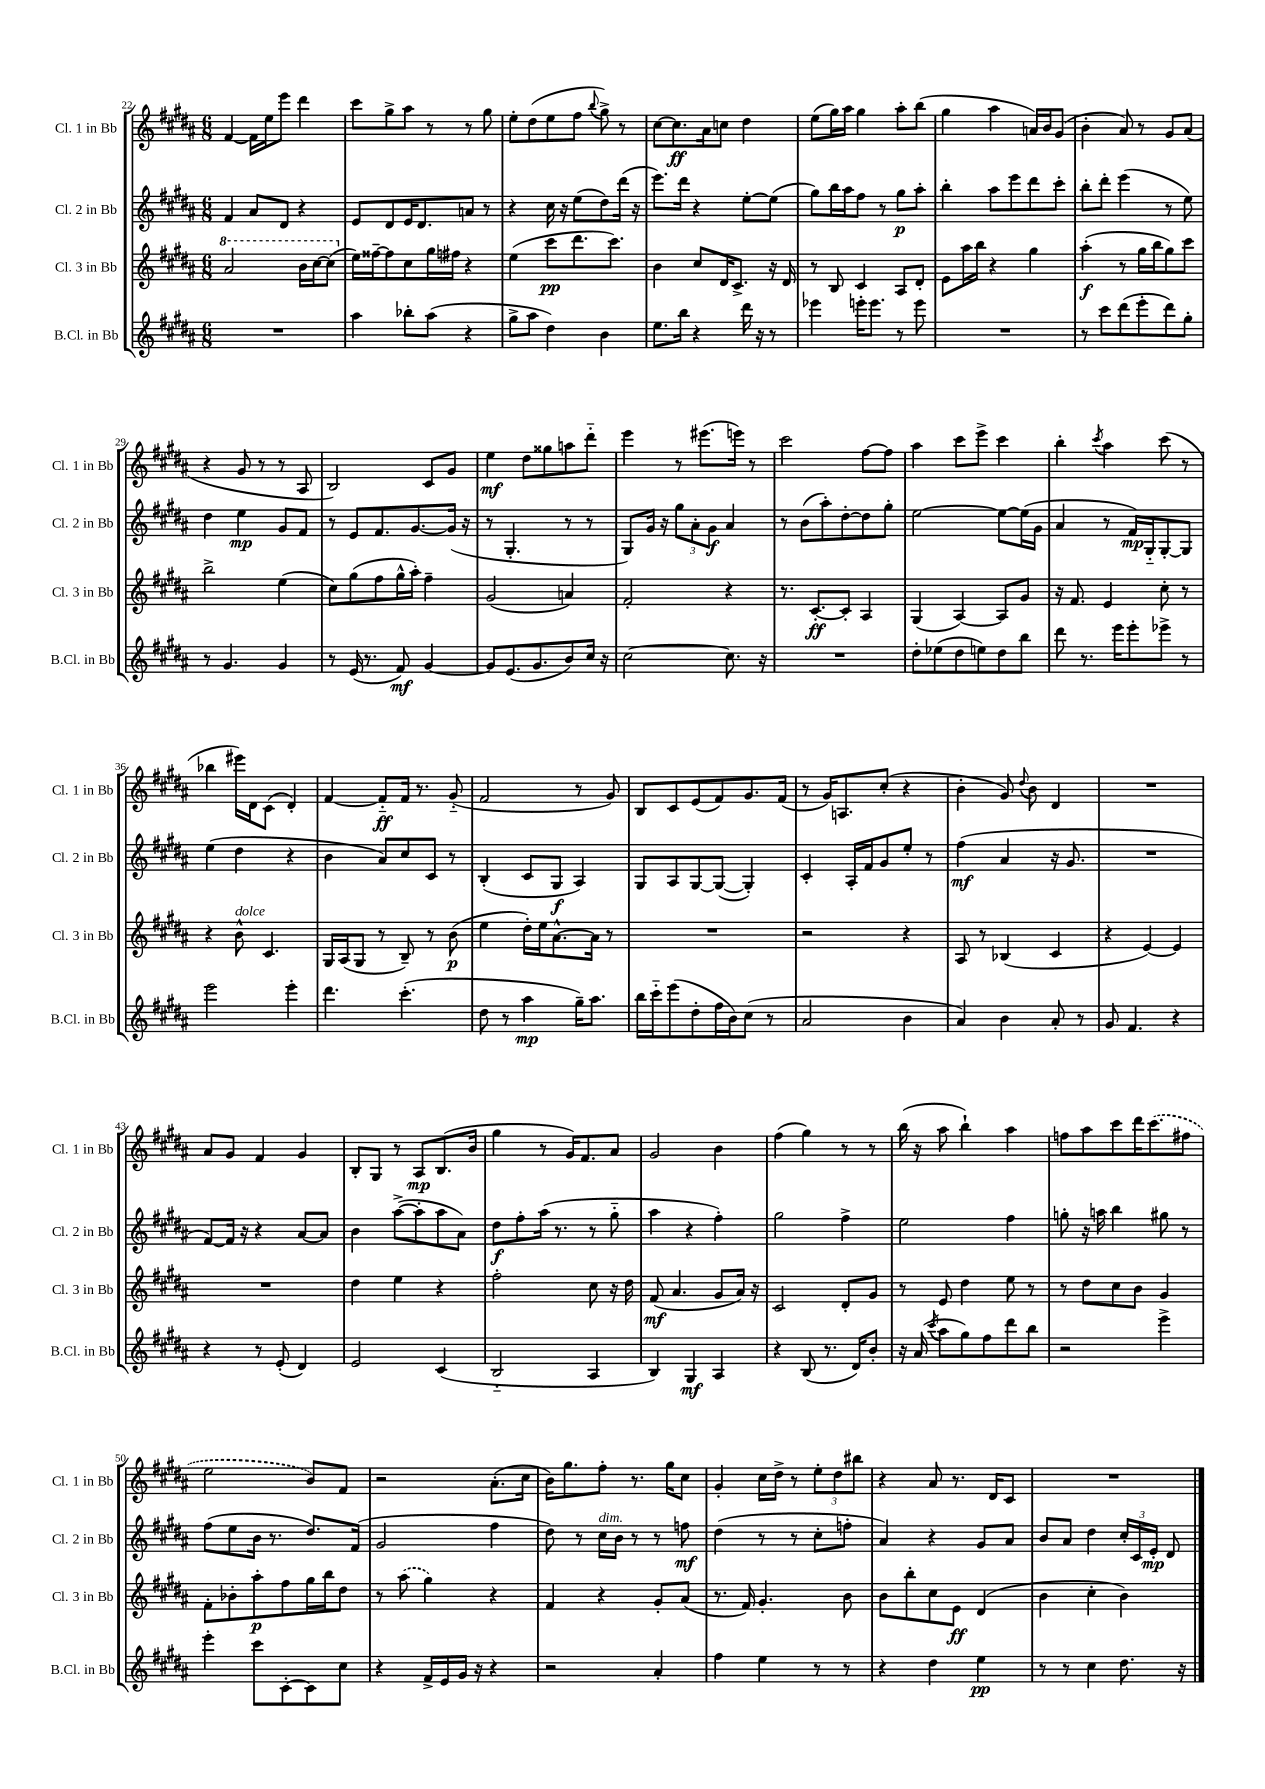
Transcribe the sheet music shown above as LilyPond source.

<<
\new StaffGroup <<
\new Staff = "s0" \with { instrumentName = "Cl. 1 in Bb" shortInstrumentName = "Cl. 1 in Bb" } {
    \clef treble \key b \major \numericTimeSignature \time 6/8
    \autoBeamOff fis'4~ fis'16[ e''16 e'''8] dis'''4 |
    cis'''8[ gis''8-> ais''8] r8 r8 gis''8 |
    e''8[-. dis''8( e''8 fis''8] \appoggiatura { b''8 } gis''8->) r8 |
    cis''8[~ cis''8.\ff ais'16 c''8] dis''4 |
    e''8[( gis''16) ais''16] gis''4 ais''8[-. b''8]( |
    gis''4 ais''4 a'16[) b'16 gis'8]( |
    b'4-. ais'8) r8 gis'8[ ais'8]( |
    r4 gis'8 r8 r8 ais8 |
    b2) cis'8[ gis'8] |
    e''4\mf dis''8[ gisis''8 a''8 dis'''8]-_ |
    e'''4 r8 eis'''8.[( e'''16]) r8 |
    cis'''2 fis''8[~ fis''8] |
    ais''4 cis'''8[ e'''8]-> cis'''4 |
    b''4-. \acciaccatura { cis'''8 } ais''4 cis'''8( r8 |
    bes''4 eis'''16[) dis'16 cis'8]( dis'4-.) |
    fis'4~ fis'8[-_\ff fis'16] r8. gis'8-_( |
    fis'2 r8 gis'8) |
    b8[ cis'8 e'8( fis'8) gis'8. fis'16]( |
    r8 gis'16[) a8. cis''8]-.( r4 |
    b'4-. gis'8) \appoggiatura { dis''8 } b'8 dis'4 |
    R2. |
    ais'8[ gis'8] fis'4 gis'4 |
    b8[-. gis8] r8 ais8[\mp b8.( b'16] |
    gis''4 r8 gis'16[) fis'8. ais'8] |
    gis'2 b'4 |
    fis''4( gis''4) r8 r8 |
    b''16( r16 ais''8 b''4-!) ais''4 |
    f''8[ ais''8 cis'''8 dis'''16 \once \slurDashed cis'''8.( fis''8] |
    e''2 b'8[) fis'8] |
    r2 ais'8.[-.( cis''16] |
    b'16[) gis''8. fis''8]-. r8. gis''16[ cis''8] |
    gis'4-. cis''16[ dis''16]-> r8 \tuplet 3/2 { e''8[-. dis''8 bis''8] } |
    r4 ais'8 r8. dis'16[ cis'8] |
    R2. \bar "|." |
}
\new Staff = "s1" \with { instrumentName = "Cl. 2 in Bb" shortInstrumentName = "Cl. 2 in Bb" } {
    \clef treble \key b \major \numericTimeSignature \time 6/8
    \autoBeamOff fis'4 ais'8[ dis'8] r4 |
    e'8[ dis'8 e'16 dis'8. a'8] r8 |
    r4 cis''16 r16 e''8[( dis''8) dis'''16]( r16 |
    e'''8.[) dis'''16] r4 e''8[~-. e''8]( |
    gis''8[) b''16 ais''16 fis''8] r8 gis''8[\p ais''8]-. |
    b''4-. ais''8[ e'''8 dis'''8 cis'''8]-. |
    b''8[-. dis'''8]-. e'''4( r8 e''8) |
    dis''4 e''4\mp gis'8[ fis'8] |
    r8 e'8[ fis'8. gis'8.~ gis'16]( r16 |
    r8 gis4.-. r8 r8 |
    gis8[) gis'16] r16 \tuplet 3/2 { gis''8[ ais'8-. gis'8]\f } ais'4 |
    r8 b'8[( ais''8-.) dis''8~-. dis''8 gis''8]-. |
    e''2~ e''8[~ e''16( gis'16] |
    ais'4 r8 fis'16[\mp) gis16-_ gis8~-. gis8] |
    e''4( dis''4 r4 |
    b'4 ais'8[) cis''8 cis'8] r8 |
    b4-.( cis'8[ gis8]\f ais4) |
    gis8[ ais8 gis8~ gis8]~( gis4-.) |
    cis'4-. ais16[-. fis'16 gis'8 e''8]-. r8 |
    fis''4\mf( ais'4 r16 gis'8. |
    R2. |
    fis'8[~) fis'16] r16 r4 ais'8[~ ais'8] |
    b'4 ais''8[~->( ais''8-. ais''8 ais'8]) |
    dis''8[\f fis''8-. ais''16]( r8. r8 gis''8-_ |
    ais''4 r4 fis''4-.) |
    gis''2 fis''4-> |
    e''2 fis''4 |
    g''8-. r16 a''16 b''4 gis''8 r8 |
    fis''8[( e''8 b'16] r8. dis''8.[) fis'16]( |
    gis'2 fis''4 |
    dis''8) r8 cis''16[^\markup { \italic "dim." } b'16] r8 r8 f''8\mf |
    dis''4( r8 r8 cis''8[-. f''8]-. |
    ais'4) r4 gis'8[ ais'8] |
    b'8[ ais'8] dis''4 \tuplet 3/2 { cis''16[-. cis'16 e'16]-.\mp } dis'8 \bar "|." |
}
\new Staff = "s2" \with { instrumentName = "Cl. 3 in Bb" shortInstrumentName = "Cl. 3 in Bb" } {
    \clef treble \key b \major \numericTimeSignature \time 6/8
    \autoBeamOff \ottava #1 ais''2 b''16[ cis'''16~ cis'''8]( \ottava #0 |
    e''16[) fisis''16~-- fisis''8 cis''8 gis''16 fis''16] r4 |
    e''4( cis'''8[\pp dis'''8. cis'''8.]) |
    b'4 cis''8[ dis'16 cis'8.]-> r16 dis'16 |
    r8 b8 cis'4 ais8[ dis'8]-. |
    e'8[ ais''16 b''16] r4 gis''4 |
    ais''4-.\f( r8 gis''16[ b''16 gis''8) cis'''8] |
    b''2-> e''4( |
    cis''8[) gis''8( fis''8 gis''16-^ ais''16]-.) fis''4-- |
    gis'2( a'4) |
    fis'2-. r4 |
    r8. cis'8.[~-.\ff cis'8]-. ais4 |
    gis4( ais4~) ais8[ gis'8] |
    r16 fis'8. e'4 cis''8-. r8 |
    r4 b'8-^^\markup { \italic "dolce" } cis'4. |
    gis16[ ais16( gis8] r8 b8--) r8 b'8\p( |
    e''4 dis''16[-.) e''16 ais'8.~-^ ais'16] r8 |
    R2. |
    r2 r4 |
    ais8 r8 bes4( cis'4 |
    r4 e'4~) e'4 |
    R2. |
    dis''4 e''4 r4 |
    fis''2-. cis''8 r16 dis''16 |
    fis'8\mf( ais'4. gis'8[ ais'16]) r16 |
    cis'2 dis'8[-. gis'8] |
    r8 e'8 dis''4 e''8 r8 |
    r8 dis''8[ cis''8 b'8] gis'4 |
    fis'8[-. bes'8-. ais''8-.\p fis''8 gis''16 b''16 dis''8] |
    r8 \once \slurDashed ais''8( gis''4) r4 |
    fis'4 r4 gis'8[-. ais'8]( |
    r8. fis'16) gis'4.-. b'8 |
    b'8[ b''8-. cis''8 e'8]\ff dis'4( |
    b'4 cis''4-. b'4) \bar "|." |
}
\new Staff = "s3" \with { instrumentName = "B.Cl. in Bb" shortInstrumentName = "B.Cl. in Bb" } {
    \clef treble \key b \major \numericTimeSignature \time 6/8
    \autoBeamOff R2. |
    ais''4 bes''8[-. ais''8]( r4 |
    gis''8[-> ais''8] dis''4) b'4 |
    e''8.[ b''16] r4 dis'''16 r16 r8 |
    ees'''4 e'''16[-. e'''8.] r8 e'''8 |
    R2. |
    r8 cis'''8[ dis'''8( e'''8-. dis'''8) gis''8]-. |
    r8 gis'4. gis'4 |
    r8 e'16( r8. fis'8\mf) gis'4~ |
    gis'8[ e'8.( gis'8. b'8) cis''16] r16 |
    cis''2~ cis''8. r16 |
    R2. |
    dis''8[-. ees''8( dis''8 e''8) dis''8 b''8] |
    dis'''8 r8. e'''16[ e'''8-. ees'''8]-> r8 |
    e'''2 e'''4-. |
    dis'''4. cis'''4.-.( |
    dis''8 r8 ais''4\mp gis''16[--) ais''8.] |
    b''16[ cis'''16-_ e'''8( dis''8-. fis''16 b'16) cis''8]( r8 |
    ais'2 b'4 |
    ais'4) b'4 ais'8-. r8 |
    gis'8 fis'4. r4 |
    r4 r8 e'8-.( dis'4) |
    e'2 cis'4( |
    b2-_ ais4 |
    b4) gis4\mf ais4 |
    r4 b8( r8. dis'16[) b'8]-. |
    r16 ais'16( \acciaccatura { cis'''8 } ais''8[ gis''8) fis''8 dis'''8 b''8] |
    r2 e'''4-> |
    e'''4-. cis'''8[ cis'8~-. cis'8 cis''8] |
    r4 fis'16[-> e'16 gis'16] r16 r4 |
    r2 ais'4-. |
    fis''4 e''4 r8 r8 |
    r4 dis''4 e''4\pp |
    r8 r8 cis''4 dis''8. r16 \bar "|." |
}
>>
>>
\layout { \context { \Score currentBarNumber = #22 } }
